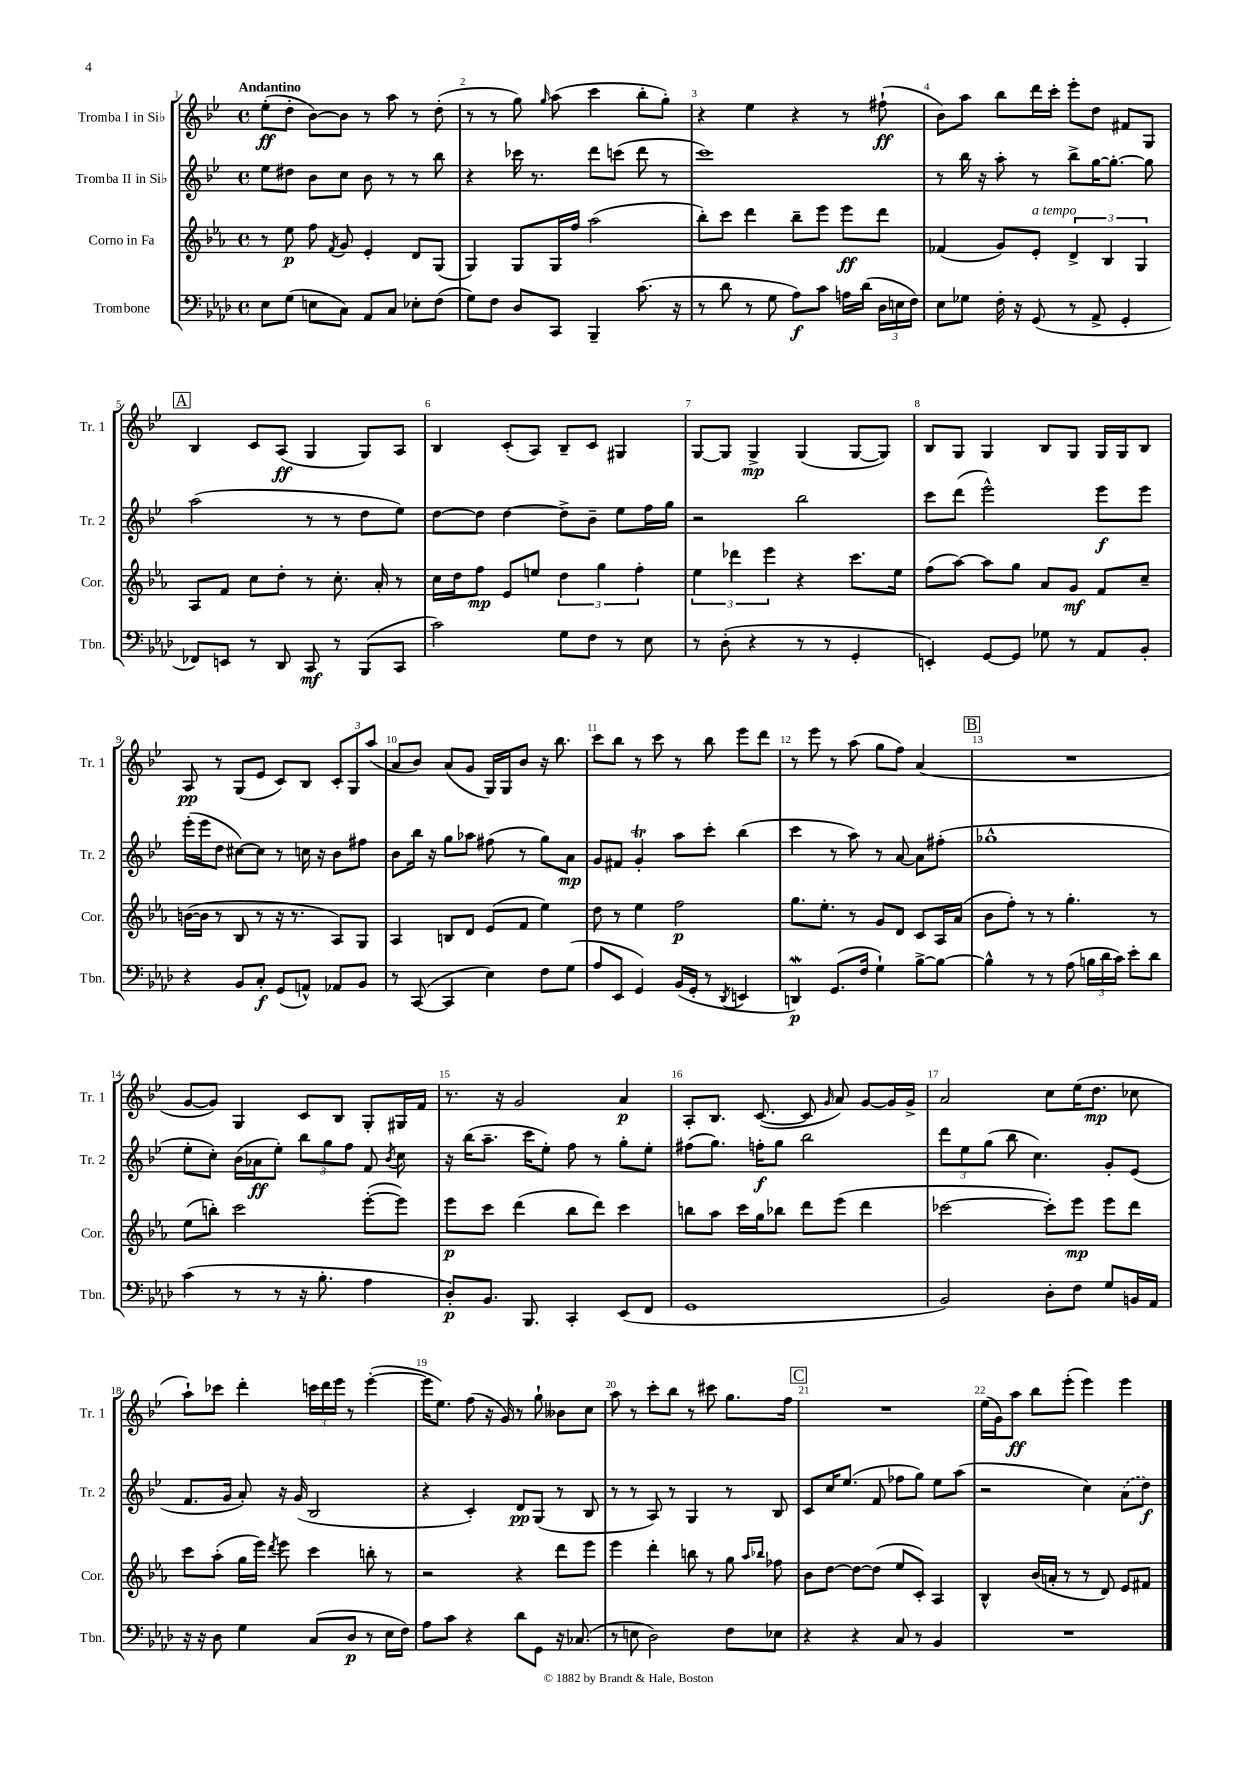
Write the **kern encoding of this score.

**kern	**kern	**kern	**kern
*staff4	*staff3	*staff2	*staff1
*clefF4	*clefG2	*clefG2	*clefG2
*k[b-e-a-d-]	*k[b-e-a-]	*k[b-e-]	*k[b-e-]
*M4/4	*M4/4	*M4/4	*M4/4
*met(c)	*met(c)	*met(c)	*met(c)
8E-\L	8r	8ee-\L	(8ee-'\L
(8G\J	8ee-\	8dd#\J	8dd'\J
8E\L	8ff\	8b-\L	[8b-\L)
.	8qf/	.	.
8C\J)	8g/	8cc\J	8b-\]J
8AA-/L	4e-'/	8b-\	8r
8C/J	.	8r	8aa\
8E-'\L	8d/L	8r	8r
(8F\J	(8G/J	8bb-\	(8dd'\
=	=	=	=
8G\L)	4G/)	4r	8r
8F\J	.	.	8r
8D-/L	8G/L	16ccc-\	8gg\)
.	.	8.r	.
.	.	.	16qqgg/
8CC/J	16G/L	.	(8aa\
.	16ff/JJ	.	.
4BBB-~/	(2aa-\	8ddd\L	4ccc\
.	.	(8ccc\J	.
(8.c\	.	8ddd\	8bb-'\L
.	.	8r	8gg'\J)
16r	.	.	.
=	=	=	=
8r	8bb-'\L)	1ccc)	4r
8d-\	8ccc\J	.	.
8r	4ddd\	.	4ee-\
8G\	.	.	.
8A-\L)	8bb-~\L	.	4r
8c\J	8eee-\J	.	.
16A\LL	8eee-\L	.	8r
(16d-\JJ	.	.	.
24D-\LL	8ddd\J	.	(8ff#`\
24E\	.	.	.
24F\JJ)	.	.	.
=	=	=	=
8E-\L	(4f-/	8r	8b-\L)
8G-\J	.	16bb-\	8aa\J
.	.	16r	.
16F'\	8g/L)	8aa'\	8bb-\L
16r	.	.	.
(8GG/	8e-'/J	8r	16ddd\L
.	.	.	16ccc'\JJ
8r	6d^/	8bb-^\L	8eee-'\L
8AA-^/	.	[16gg\K	8dd\J
.	6B-/	.	.
.	.	8.gg'\_J	.
4GG'/	.	.	8f#/L
.	6G/	.	.
.	.	8gg\]	8G/J
=	=	=	=
8FF-/L)	8A-/L	(2aa\	4B-/
8EE/J	8f/J	.	.
8r	8cc\L	.	8c/L
8DD-/	8dd'\J	.	(8A/J
8CC/	8r	8r	4G/
8r	8.cc'\	8r	.
(8BBB-/L	.	8dd\L	8G/L)
.	16a-'/	.	.
8CC/J	8r	8ee-\J)	8A/J
=	=	=	=
2c\)	16cc\LL	[8dd\L	4B-/
.	16dd\J	.	.
.	8ff\J	8dd\]J	.
.	8e-/L	[4dd\	(8c'/L
.	8ee/J	.	8A/J)
8G\L	6dd\	8dd^\]L	8B-~/L
8F\J	.	8b-~\J	8c/J
.	6gg\	.	.
8r	.	8ee-\L	4G#/
.	6ff'\	.	.
8E-\	.	16ff\L	.
.	.	16gg\JJ	.
=	=	=	=
8r	6ee-\	2r	[8G/L
(8D-'\	.	.	8G/]J
.	6ddd-\	.	.
4r	.	.	4G^/
.	6eee-\	.	.
8r	4r	2bb-\	(4G/
8r	.	.	.
4GG'/	8.ccc\L	.	[8G/L
.	.	.	8G/]J)
.	16ee-\Jk	.	.
=	=	=	=
4EE'/)	(8ff\L	8ccc\L	8B-/L
.	[8aa-\J)	(8ddd\J	8G/J
[8GG/L	8aa-\]L	2eee-^^\)	4G/
8GG/]J	8gg\J	.	.
8G-\	8a-/L	.	8B-/L
8r	8g/J	.	8G/J
8AA-/L	8f/L	8eee-\L	16G/LL
.	.	.	16G/J
8BB-'/J	8cc~/J	8eee-\J	8B-/J
=	=	=	=
4r	([16b\LL	(16eee-'\LL	8A/
.	16b\]JJ	16eee-\J	.
.	8r	8dd\J	8r
8BB-/L	8B-/	[8cc#\L)	(8G/L
8C'/J	8r	8cc#\]J	8e-/J
(8GG/L	16r	8r	8c/L)
.	8.r	.	.
8AA^^/J)	.	16cc\	8B-/J
.	.	16r	.
8AA-/L	8A-/L)	8b-\L	12c'/L
.	.	.	12G/
8BB-/J	8G/J	8ff#\J	.
.	.	.	(12aa/J
=	=	=	=
8r	4A-/	8b-\L	8a/L
([8CC/	.	16bb-\Jk	8b-/J)
.	.	16r	.
4CC/]	8B/L	8gg\L	(8a/L
.	8d/J	8aa-\J	8g/J
4E-\)	(8e-/L	(8ff#\	16G/LL)
.	.	.	16G/J
.	8f/J	8r	8b-/J
8F\L	4ee-\)	8gg\L)	16r
.	.	.	8.bb-\
(8G\J	.	8a\J	.
=	=	=	=
8A-/L	8dd\	8g/L	8ccc\L
8EE-/J	8r	8f#/J	8bb-\J
4GG/)	4ee-\	4g'/	8r
.	.	.	8ccc\
(16BB-/LL	2ff\	8aa\L	8r
16GG'/JJ	.	.	.
8r	.	8ccc'\J	8bb-\
8qDD-/	.	.	.
4EE/	.	(4bb-\	8eee-\L
.	.	.	8ddd\J
=	=	=	=
4DD/)	8.gg\L	4ccc\	8r
.	.	.	8eee-\
.	8.ee-'\J	.	.
(8.GG/L	.	8r	8r
.	8r	8aa\)	(8aa\
16F/Jk	.	.	.
4G`\)	8g/L	8r	8gg\L
.	8d/J	[8a/	8ff\J)
[8B-^\L	8c/L	8a\]L	(4a/
8B-\_J	16A-/L	(8ff#'\J	.
.	(16a-/JJ	.	.
=	=	=	=
4B-^^\]	8b-\L	1gg-^^	1r
.	8ff'\J)	.	.
8r	8r	.	.
8r	8r	.	.
(8A-\	4.gg'\	.	.
24B\LL	.	.	.
24d-\	.	.	.
24c\JJ)	.	.	.
8e-'\L	.	.	.
8d-\J	8r	.	.
=	=	=	=
(4c\	(8ee-\L	8ee-'\L	[8g/L
.	8bb'\J)	8cc'\J)	8g/]J)
8r	2ccc\	(16b-\LL	4G/
.	.	16a-\J	.
8r	.	8ee-'\J)	.
16r	.	12bb-\L	8c/L
8.B-'\	.	.	.
.	.	12gg\	.
.	.	.	8B-/J
.	.	12ff\J	.
4A-\	([8eee-'\L	8f/	8G'/L
.	.	8qb-/	.
.	8eee-\]J)	8cc\	16G#/L
.	.	.	16f/JJ
=	=	=	=
8D-'/L)	8eee-\L	16r	8.r
.	.	(16bb-\LK	.
8.BB-/J	8ccc\J	8.aa~\J	.
.	.	.	16r
.	(4ddd\	.	2g/
8.BBB-/	.	16ccc\LK	.
.	.	8ee-'\J)	.
4CC'/	8bb-\L	8ff\	.
.	8ddd\J)	8r	.
(8EE-/L	4ccc\	8gg'\L	4a/
8FF/J	.	8ee-'\J	.
=	=	=	=
1GG	8bb\L	(8ff#\L	8A'/L
.	8aa-\J	8.gg\J)	8.B-/J
.	16ccc\LL	.	.
.	16gg\J	16ff'\LK	([8.c/
.	8bb-\J	8gg\J	.
.	8ddd\L	2bb-\	8c/]
.	.	.	16qqg/
.	(8eee-\J	.	8a/)
.	4ddd\	.	[8g/L
.	.	.	16g/]L
.	.	.	16g^/JJ
=	=	=	=
2BB-/)	[2ccc-\	12ddd\L	2a/
.	.	12ee-\	.
.	.	(12gg\J	.
.	.	8bb-\	.
.	.	4.cc\)	.
8D-'\L	8ccc-'\]L)	.	8cc\L
8F\J	8eee-\J	.	(16ee-\K
.	.	.	8.dd\J
8G/L	8eee-\L	8g'/L	.
16BB/L	8ddd\J	(8e-/J	8cc-\
16AA-/JJ	.	.	.
=	=	=	=
16r	8ccc\L	8.f/L	8aa`\L)
16r	.	.	.
8D-\	(8aa-'\J	.	8ccc-\J
.	.	16g/Jk	.
4G\	16gg\LL	8a'/)	4ddd'\
.	16eee-\JJ)	.	.
.	8qddd/	.	.
.	8eee-\	16r	.
.	.	(16g/	.
(8C/L	4ccc\	2B-/	24ccc\LL
.	.	.	24ddd\
.	.	.	24eee-\JJ
8D-/J	.	.	8r
8r	8bb'\	.	([4eee-'\
16E-\LL	8r	.	.
16F\JJ)	.	.	.
=	=	=	=
8A-\L	2r	4r	16eee-\]LK
.	.	.	8.ee-\J)
8c\J	.	.	.
4r	.	4c'/)	(8ff\
.	.	.	16r
.	.	.	16g/)
8d-\L	4r	8d/L	8r
8GG\J	.	(8G/J	8gg`\
16r	8ddd\L	8r	8b--\L
(8.C-/	.	.	.
.	8eee-\J	8B-/	8cc\J
=	=	=	=
8r	4eee-\	8r	8aa\
8E\	.	8r	8r
2D-\)	4ddd'\	8A/)	8ccc'\L
.	.	8r	8bb-\J
.	8bb\	4G/	8r
.	8r	.	8ccc#\
8F\L	8gg\	8r	8.gg\L
.	16qqaa-/LL	.	.
.	16qqbb-/JJ	.	.
8E-\J	8ff-\	8B-/	.
.	.	.	16ff\Jk
=	=	=	=
4r	8b-\L	8c/L	1r
.	[8dd\J	16cc/K	.
.	.	(8.ee-/J	.
4r	8dd\_L	.	.
.	(8dd\]J	8f/	.
8C/	8ee-/L	8ff-\L	.
8r	8c'/J)	8gg\J)	.
4BB-/	4A-/	8ee-\L	.
.	.	(8aa\J	.
=	=	=	=
1r	4B-^^/	2r	(16ee-\LL
.	.	.	16g\J)
.	.	.	8aa\J
.	(16b-/LL	.	8bb-\L
.	16a'/JJ	.	.
.	8r	.	(8eee-'\J
.	8r	4cc\)	4eee-\)
.	8d/)	.	.
.	8e-/L	(8a\L	4eee-\
.	8f#/J	8dd\J)	.
==	==	==	==
*-	*-	*-	*-
